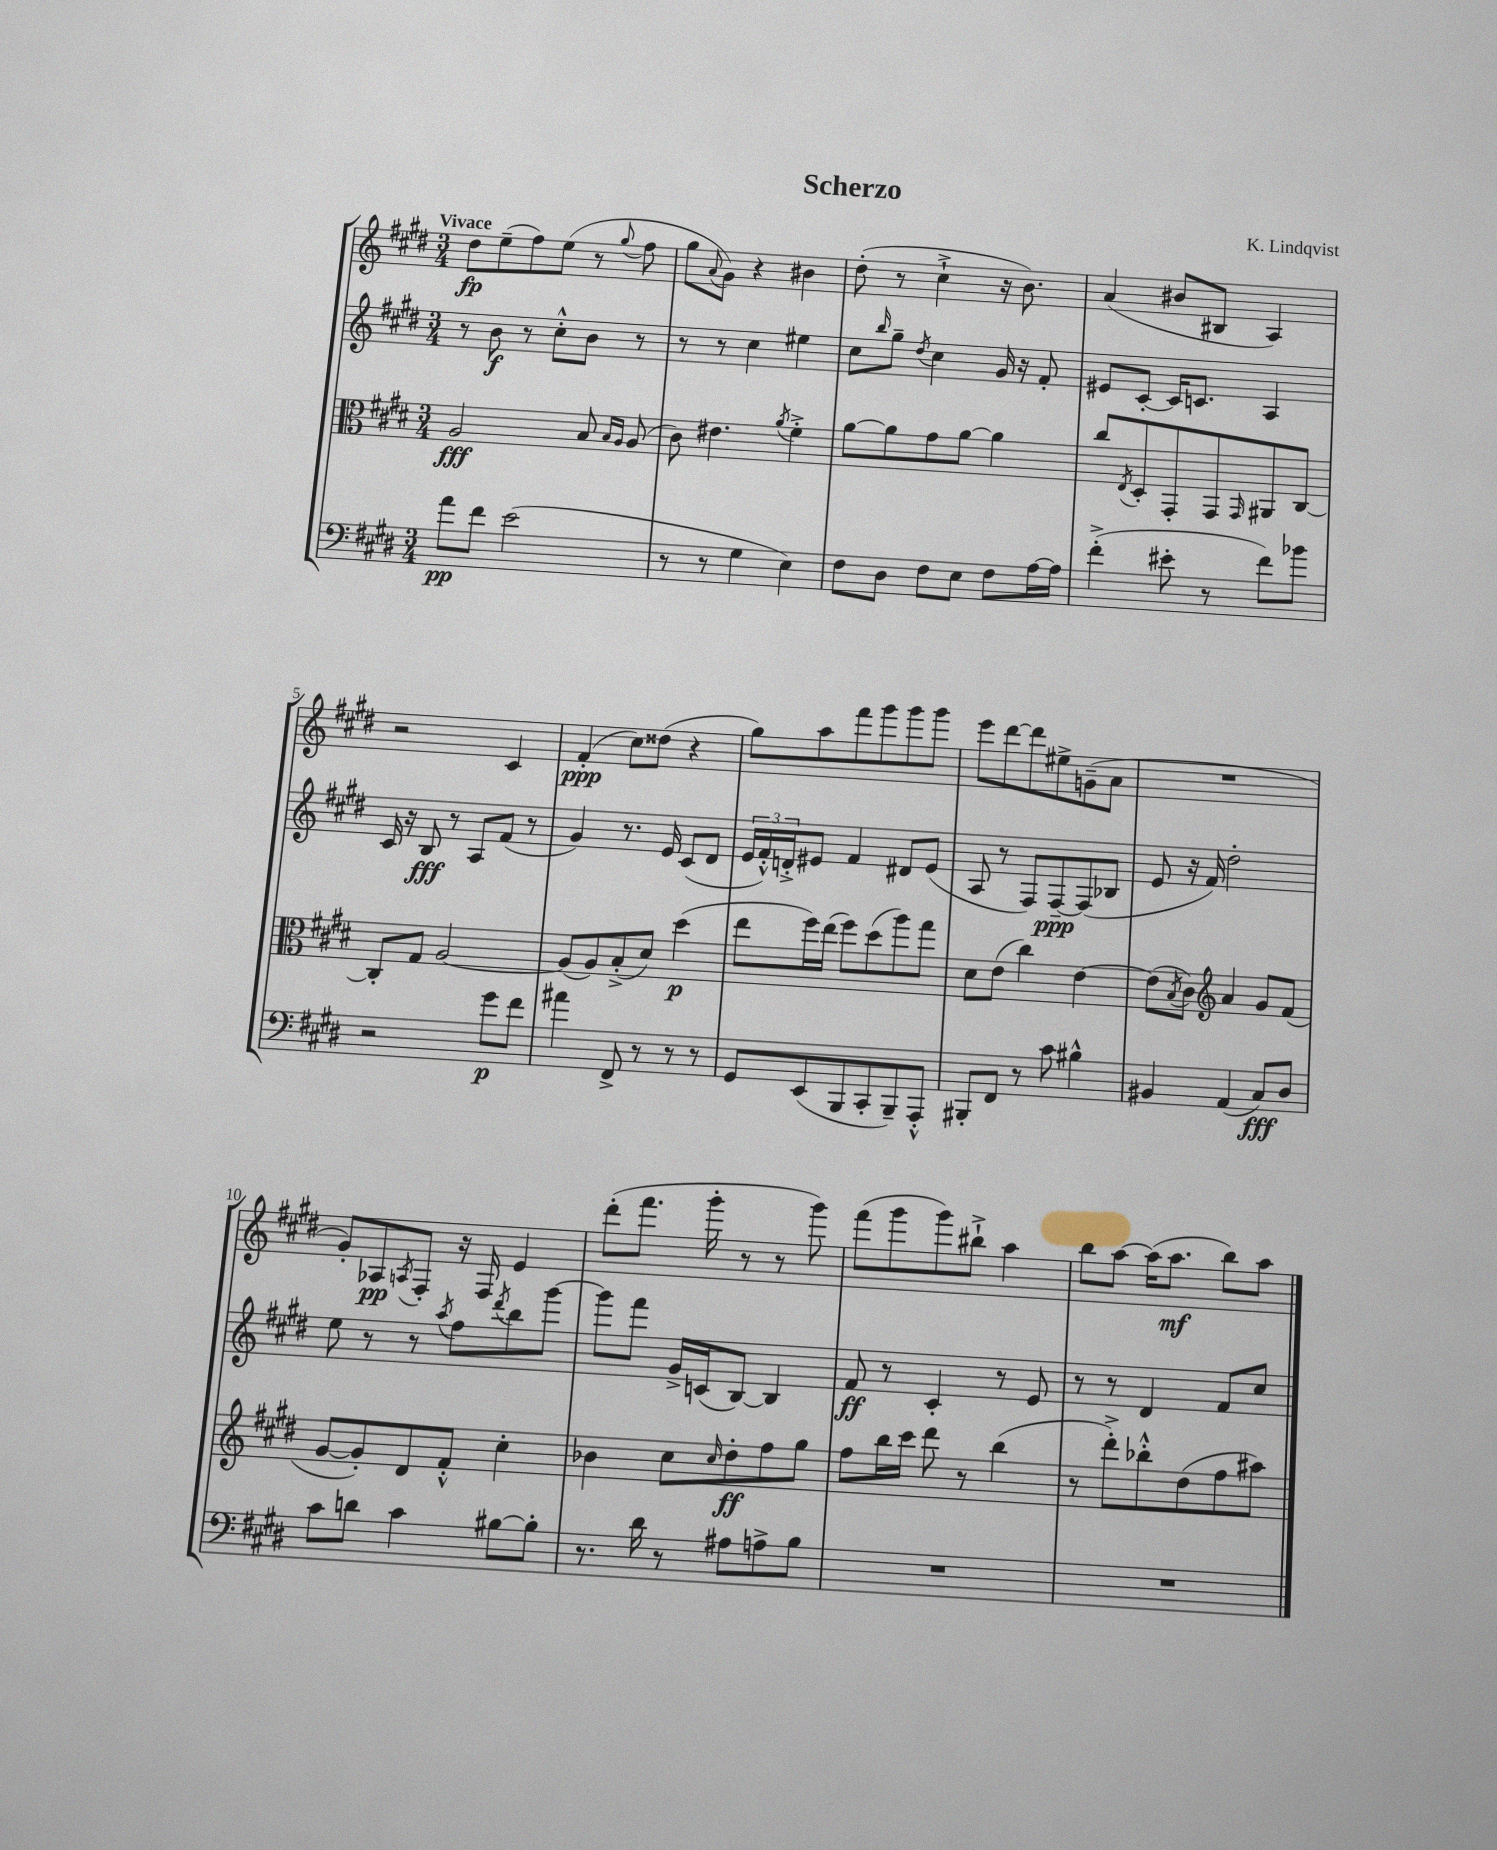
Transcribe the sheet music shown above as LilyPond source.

\header { title = "Scherzo" composer = "K. Lindqvist" }
<<
\new StaffGroup <<
\new Staff = "s0" {
    \clef treble \key e \major \numericTimeSignature \time 3/4 \tempo "Vivace"
    dis''8\fp e''8--( fis''8) e''8( r8 \appoggiatura { gis''8 } fis''8 |
    gis''8 \appoggiatura { a'8 } gis'8) r4 bis'4 |
    dis''8-.( r8 cis''4-!-> r16 b'8.) |
    a'4( bis'8 bis8 a4) |
    r2 cis'4 |
    fis'4-.\ppp( cis''8) disis''8( r4 |
    gis''8) a''8 fis'''8 gis'''8 gis'''8 gis'''8 |
    e'''8 dis'''8~ dis'''8 eis''8-> g'8--( a'8 |
    R2. |
    gis'8-.) aes8\pp \acciaccatura { a8 } fis8-. r16 fis16 e'4 |
    dis'''8-.( fis'''8. gis'''16-. r8 r8 gis'''8) |
    fis'''8( gis'''8 gis'''8) bis''8-!-> a''4 |
    b''8 a''8~ a''16( a''8.\mf b''8) a''8 \bar "|." |
}
\new Staff = "s1" {
    \clef treble \key e \major \numericTimeSignature \time 3/4
    r8 b'8\f r8 cis''8-.-^ b'8 r8 |
    r8 r8 cis''4 eis''4 |
    cis''8 \grace { b''16 } gis''8-- \acciaccatura { dis''8 } cis''4 gis'16 r16 fis'8-. |
    eis'8 cis'8~-. cis'16 c'8. a4 |
    cis'16 r16 b8\fff r8 a8 fis'8( r8 |
    gis'4) r8. e'16 cis'8( dis'8 |
    \tuplet 3/2 { e'16 fis'16-.-^) d'16-.-> } eis'8 fis'4 dis'8 eis'8( |
    a8 r8 fis8) fis8~--\ppp fis8( bes8 |
    e'8 r16 fis'16) dis''2-. |
    e''8 r8 r8 \acciaccatura { a''8 } fis''8 \acciaccatura { dis'''8 } b''8 gis'''8~ |
    gis'''8 fis'''8 gis'16-> c'16( b8~) b4 |
    fis'8\ff r8 cis'4-. r8 e'8 |
    r8 r8 dis'4 fis'8 cis''8 \bar "|." |
}
\new Staff = "s2" {
    \clef alto \key e \major \numericTimeSignature \time 3/4
    a2\fff b8 \grace { b16 a16 } a8( |
    cis'8) eis'4. \acciaccatura { a'8 } fis'4-.-> |
    a'8~ a'8 gis'8 a'8~ a'4 |
    cis''8 \acciaccatura { e8 } dis8-. gis,8-. gis,8 \grace { gis,16 } ais,8 cis8~ |
    cis8-. gis8 a2~ |
    a8( a8) b8-.->( dis'8) dis''4\p( |
    e''8 fis''16) e''16( fis''8) dis''8( a''8) gis''8 |
    dis'8 e'8( cis''4) e'4~ |
    e'8( \acciaccatura { b8 } cis'8) \clef treble a'4 gis'8 fis'8( |
    gis'8~ gis'8-.) dis'8 fis'8-.-^ cis''4-. |
    bes'4 cis''8 \grace { cis''16 } dis''8-.\ff fis''8 gis''8 |
    fis''8 b''16 cis'''16 dis'''8 r8 b''4( |
    r8 dis'''8-.->) bes''8-.-^ dis''8( fis''8 ais''8) \bar "|." |
}
\new Staff = "s3" {
    \clef bass \key e \major \numericTimeSignature \time 3/4
    a'8\pp fis'8 e'2( |
    r8 r8 gis4 e4) |
    fis8 dis8 fis8 e8 fis8 a16~ a16 |
    fis'4-.->( eis'8-. r8 fis'8) bes'8 |
    r2 gis'8\p fis'8 |
    ais'4 fis,8-> r8 r8 r8 |
    gis,8 e,8( b,,8 cis,8-. b,,8--) a,,8-.-^ |
    bis,,8-. fis,8 r8 cis'8 bis4-^ |
    bis,4 a,4( cis8\fff) dis8 |
    cis'8 d'8 cis'4 bis8~ bis8-. |
    r8. dis'16 r8 ais8 a8-> b8 |
    R2. |
    R2. \bar "|." |
}
>>
>>
